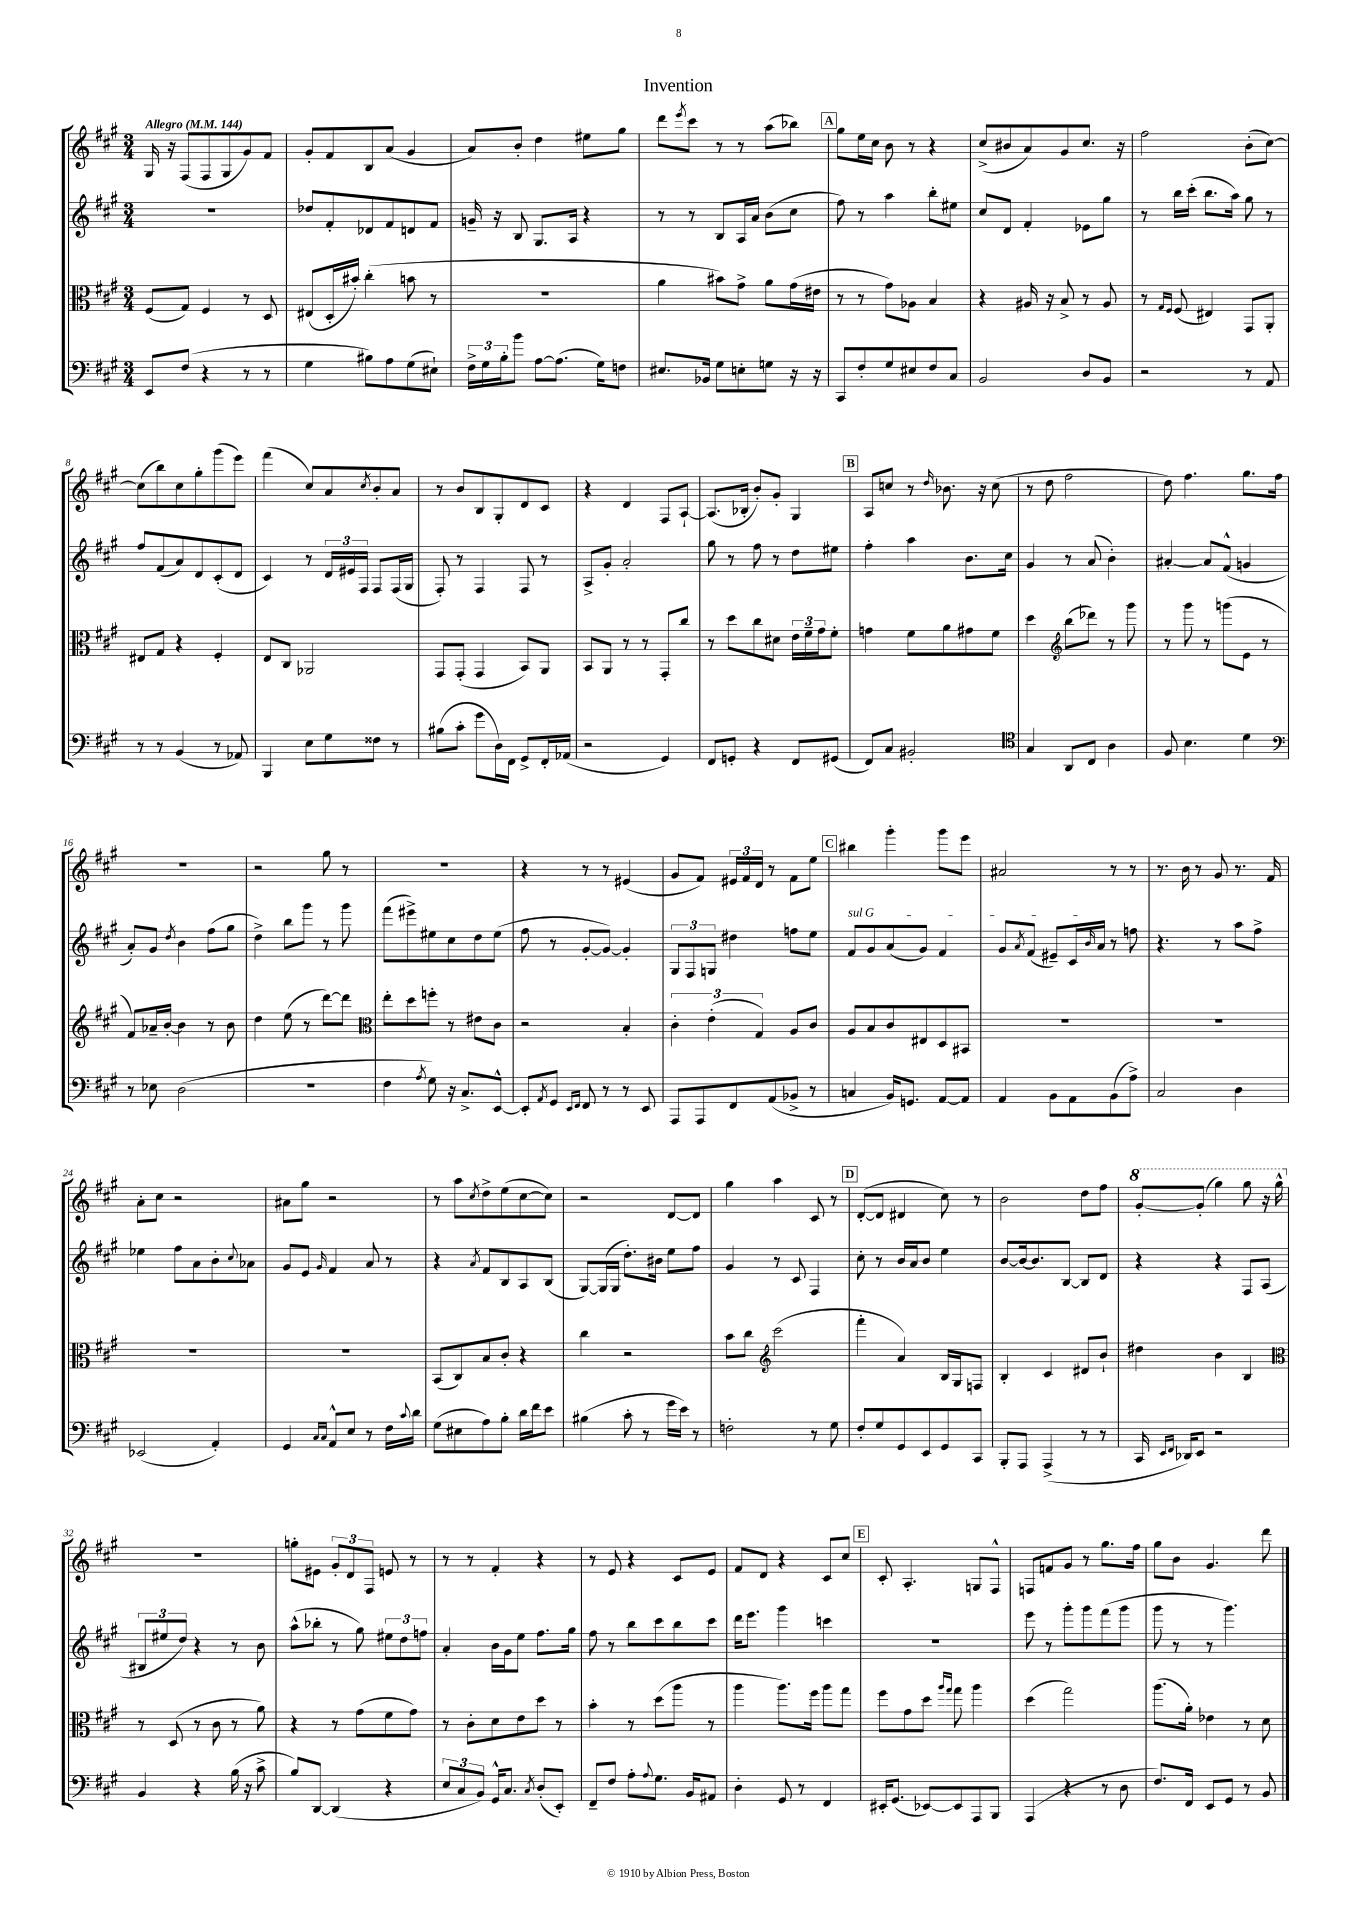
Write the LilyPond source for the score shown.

\header { title = "Invention" }
<<
\new StaffGroup <<
\new Staff = "s0" {
    \clef treble \key a \major \numericTimeSignature \time 3/4 \tempo "Allegro" 4 = 144
    gis16 r16 fis8( fis8 gis8 gis'8) fis'8 |
    gis'8-. fis'8 b8 a'8( gis'4 |
    a'8) b'8-. d''4 eis''8 gis''8 |
    d'''8 \acciaccatura { e'''8 } cis'''8 r8 r8 a''8( bes''8) |
    \mark \markup { \box "A" } gis''8 e''16 cis''16 b'8 r8 r4 |
    cis''8->( bis'8 a'8) gis'8 cis''8. r16 |
    fis''2 b'8-.( cis''8~) |
    cis''8( b''8) cis''8 gis''8-. gis'''8( e'''8) |
    fis'''4( cis''8) a'8 \acciaccatura { cis''8 } b'8-. a'8 |
    r8 b'8 b8 gis8-. d'8 cis'8 |
    r4 d'4 fis8 a8~-! |
    a8.( bes16-. b'8-.) gis'8-. gis4 |
    \mark \markup { \box "B" } a8 c''8 r8 \grace { d''16 } bes'8. r16 c''8( |
    r8 d''8 fis''2 |
    d''8) fis''4. gis''8. fis''16 |
    R2. |
    r2 gis''8 r8 |
    R2. |
    r4 r8 r8 eis'4( |
    gis'8 fis'8) \tuplet 3/2 { eis'16 fis'16 d'16 } r8 fis'8 e''8 |
    \mark \markup { \box "C" } bis''4 gis'''4-. gis'''8 e'''8 |
    ais'2 r8 r8 |
    r8. b'16 r8 gis'8 r8. fis'16 |
    a'8-. cis''8 r2 |
    ais'8 gis''8 r2 |
    r8 a''8 \acciaccatura { cis''8 } d''8-> e''8( cis''8~ cis''8) |
    r2 d'8~ d'8 |
    gis''4 a''4 cis'8 r8 |
    \mark \markup { \box "D" } d'8~-.( d'8 dis'4 cis''8) r8 |
    b'2 d''8 fis''8 |
    \ottava #1 gis''8~-. gis''8-.( gis'''4) gis'''8 r16 gis'''16-^ \ottava #0 |
    R2. |
    g''8-. eis'8 \tuplet 3/2 { gis'8-. d'8 fis8 } e'8 r8 |
    r8 r8 fis'4-. r4 |
    r8 e'8 r4 cis'8 e'8 |
    fis'8 d'8 r4 cis'8 cis''8 |
    \mark \markup { \box "E" } cis'8-. a4.-. g8 fis8-^ |
    f8 f'8 gis'8 r8 gis''8. fis''16 |
    gis''8 b'8 gis'4. d'''8 \bar "|." |
}
\new Staff = "s1" {
    \clef treble \key a \major \numericTimeSignature \time 3/4
    R2. |
    des''8 fis'8-. des'8 fis'8 d'8 fis'8 |
    g'16-- r16 b8 gis8. a16 r4 |
    r8 r8 b8 a16 a'16 b'8( cis''8 |
    \mark \markup { \box "A" } fis''8) r8 a''4 b''8-. eis''8 |
    cis''8 d'8 fis'4-. ees'8 gis''8 |
    r8 b''16 cis'''16-.( b''8. a''16) gis''8 r8 |
    fis''8 fis'8( a'8) d'8 cis'8-.( d'8 |
    cis'4) r8 \tuplet 3/2 { d'16 eis'16 fis16 } fis8 fis16( gis16 |
    fis8-.) r8 fis4 fis8 r8 |
    a8-> gis'8-. a'2-. |
    gis''8 r8 fis''8 r8 d''8 eis''8 |
    \mark \markup { \box "B" } fis''4-. a''4 b'8. cis''16 |
    gis'4 r8 a'8( b'4-.) |
    ais'4~-. ais'8 fis'8-^( g'4 |
    a'8-.) gis'8 \acciaccatura { d''8 } b'4 fis''8( gis''8 |
    d''4->) b''8 gis'''8 r8 gis'''8 |
    fis'''8( eis'''8->) eis''8 cis''8 d''8 eis''8( |
    fis''8 r8 gis'8~-. gis'8~) gis'4-. |
    \tuplet 3/2 { gis8 fis8 g8 } dis''4 f''8 e''8 |
    \mark \markup { \box "C" } \once \override TextSpanner.bound-details.left.text = \markup { \italic "sul G" } fis'8\startTextSpan gis'8 a'8( gis'8) fis'4 |
    gis'8 \acciaccatura { a'8 } fis'8( eis'8--) cis'16 \grace { b'16 } a'16\stopTextSpan r8 f''8 |
    r4. r8 a''8 fis''8-> |
    ees''4 fis''8 a'8 b'8-. \appoggiatura { cis''8 } aes'8 |
    gis'8 e'8 \grace { gis'16 } fis'4 a'8 r8 |
    r4 \acciaccatura { a'8 } fis'8 b8 a8 b8( |
    gis8~) gis16( gis16 d''8.-.) bis'16 e''8 fis''8 |
    gis'4 r8 cis'8 fis4 |
    \mark \markup { \box "D" } cis''8-. r8 b'16 a'16 b'8 e''4 |
    b'8~ b'16~ b'8. b8~ b8 d'8 |
    r4 r4 fis8 a8( |
    \tuplet 3/2 { bis8 eis''8 d''8) } r4 r8 b'8 |
    a''8-^( bes''8-. r8 gis''8) \tuplet 3/2 { eis''8 d''8 f''8 } |
    a'4-. b'16 gis'16 e''8 fis''8. gis''16 |
    fis''8 r8 b''8 cis'''8 b''8 cis'''8 |
    d'''16 e'''8. gis'''4 c'''4 |
    \mark \markup { \box "E" } R2. |
    e'''8 r8 gis'''8-. gis'''8 fis'''8( gis'''8 |
    gis'''8 r8 r8 gis'''4.) \bar "|." |
}
\new Staff = "s2" {
    \clef alto \key a \major \numericTimeSignature \time 3/4
    fis8( gis8) fis4 r8 d8 |
    eis8( d16-. bis'16-.) cis''4-.( b'8 r8 |
    R2. |
    a'4 bis'8) gis'8-> a'8 gis'16( eis'16 |
    \mark \markup { \box "A" } r8 r8 gis'8) aes8 b4 |
    r4 ais16 r16 b8-> r8 ais8 |
    r8 \grace { gis16 fis16 } fis8( eis4) gis,8 a,8-. |
    eis8 gis8 r4 fis4-. |
    e8 cis8 aes,2 |
    gis,8 gis,8-.( gis,4 b,8) a,8 |
    b,8 a,8 r8 r8 gis,8-. cis''8 |
    r8 d''8 cis''8 dis'8 \tuplet 3/2 { e'16 fis'16-- gis'16 } fis'8-. |
    \mark \markup { \box "B" } g'4 fis'8 a'8 gis'8 fis'8 |
    d''4 \clef treble b''8( des'''8) r8 gis'''8 |
    r8 gis'''8 r8 g'''8( e'8 r8 |
    fis'8) aes'16-- b'16~-. b'4 r8 b'8 |
    d''4 e''8( r8 d'''8~) d'''8 |
    \clef alto e''8-. d''8 f''8-. r8 eis'8 cis'8 |
    r2 b4-. |
    \tuplet 3/2 { cis'4-. e'4-.( gis4) } a8 cis'8 |
    \mark \markup { \box "C" } a8 b8 cis'8 eis8 d8 bis,8 |
    R2. |
    R2. |
    R2. |
    R2. |
    b,8( cis8) b8 cis'8-. r4 |
    cis''4 r2 |
    b'8 cis''8 \clef treble cis'''2( |
    \mark \markup { \box "D" } fis'''4-. a'4) b16 gis16 f8 |
    b4-. cis'4 dis'8 b'8-! |
    dis''4 b'4 b4 |
    \clef alto r8 d8( r8 cis'8 r8 a'8) |
    r4 r8 gis'8( fis'8 gis'8) |
    r8 cis'8-. d'8 e'8 d''8 r8 |
    b'4-. r8 d''8( a''8 r8 |
    a''4 a''8.) fis''16 a''8 gis''8 |
    \mark \markup { \box "E" } fis''8 gis'8 d''8 \grace { a''16 gis''16 } gis''8 a''4 |
    d''4( gis''2) |
    a''8.( a'16-.) ees'4 r8 d'8 \bar "|." |
}
\new Staff = "s3" {
    \clef bass \key a \major \numericTimeSignature \time 3/4
    e,8 fis8( r4 r8 r8 |
    gis4 bis8) a8 gis8( eis8-!) |
    \tuplet 3/2 { fis16-> gis16 b16-. } b'8 a8~ a8.( gis16) f8 |
    eis8. bes,16 gis8 e8-. g8 r16 r16 |
    \mark \markup { \box "A" } cis,8 fis8-. gis8 eis8 fis8 cis8 |
    b,2 d8 b,8 |
    r2 r8 a,8 |
    r8 r8 b,4( r8 aes,8) |
    b,,4 e8 gis8 fisis8 r8 |
    bis8( cis'8-. gis'8 d16) fis,16 gis,8-> fis,16-. aes,16( |
    r2 gis,4) |
    fis,8 g,8-. r4 fis,8 gis,8( |
    \mark \markup { \box "B" } fis,8) cis8 bis,2-. |
    \clef tenor gis4 a,8 cis8 a4 |
    fis8 b4. d'4 |
    \clef bass r8 ees8 d2( |
    R2. |
    fis4 \acciaccatura { a8 } gis8) r16 cis8.-> e,8~-^ |
    e,8-. \acciaccatura { a,8 } gis,8 \grace { e,16 fis,16 } fis,8 r8 r8 e,8 |
    a,,8 a,,8 fis,8 a,8( bes,8-> r8 |
    \mark \markup { \box "C" } c4 b,16) g,8. a,8~ a,8 |
    a,4 b,8 a,8 b,8( a8->) |
    cis2 d4 |
    ees,2( a,4-.) |
    gis,4 \grace { cis16 cis16 } a,8-^ e8 r8 fis16 \appoggiatura { cis'8 } d'16 |
    gis8( eis8 a8) b8-. d'16 fis'16 e'8 |
    bis4( cis'8-. r8 gis'16 e'16) r8 |
    f2-. r8 gis8 |
    \mark \markup { \box "D" } fis8-. gis8 gis,8 e,8 gis,8 cis,8 |
    b,,8-. a,,8 a,,4->( r8 r8 |
    cis,16 \grace { e,16 fis,16 } des,16) e,8 r2 |
    b,4 r4 b16( r16 cis'8-> |
    b8) d,8~ d,4( r4 |
    \tuplet 3/2 { e8 cis8 b,8) } gis,16-^ cis8. \acciaccatura { cis8 } d8-.( e,8-.) |
    fis,8-- fis8 a8-. \appoggiatura { a8 } gis8. b,16 ais,8 |
    d4-. gis,8 r8 fis,4 |
    \mark \markup { \box "E" } eis,16-. gis,8.( ees,8~) ees,8 a,,8 b,,8 |
    a,,4( r4 r8 d8 |
    fis8.) fis,16 e,8 gis,8 r8 b,8 \bar "|." |
}
>>
>>
